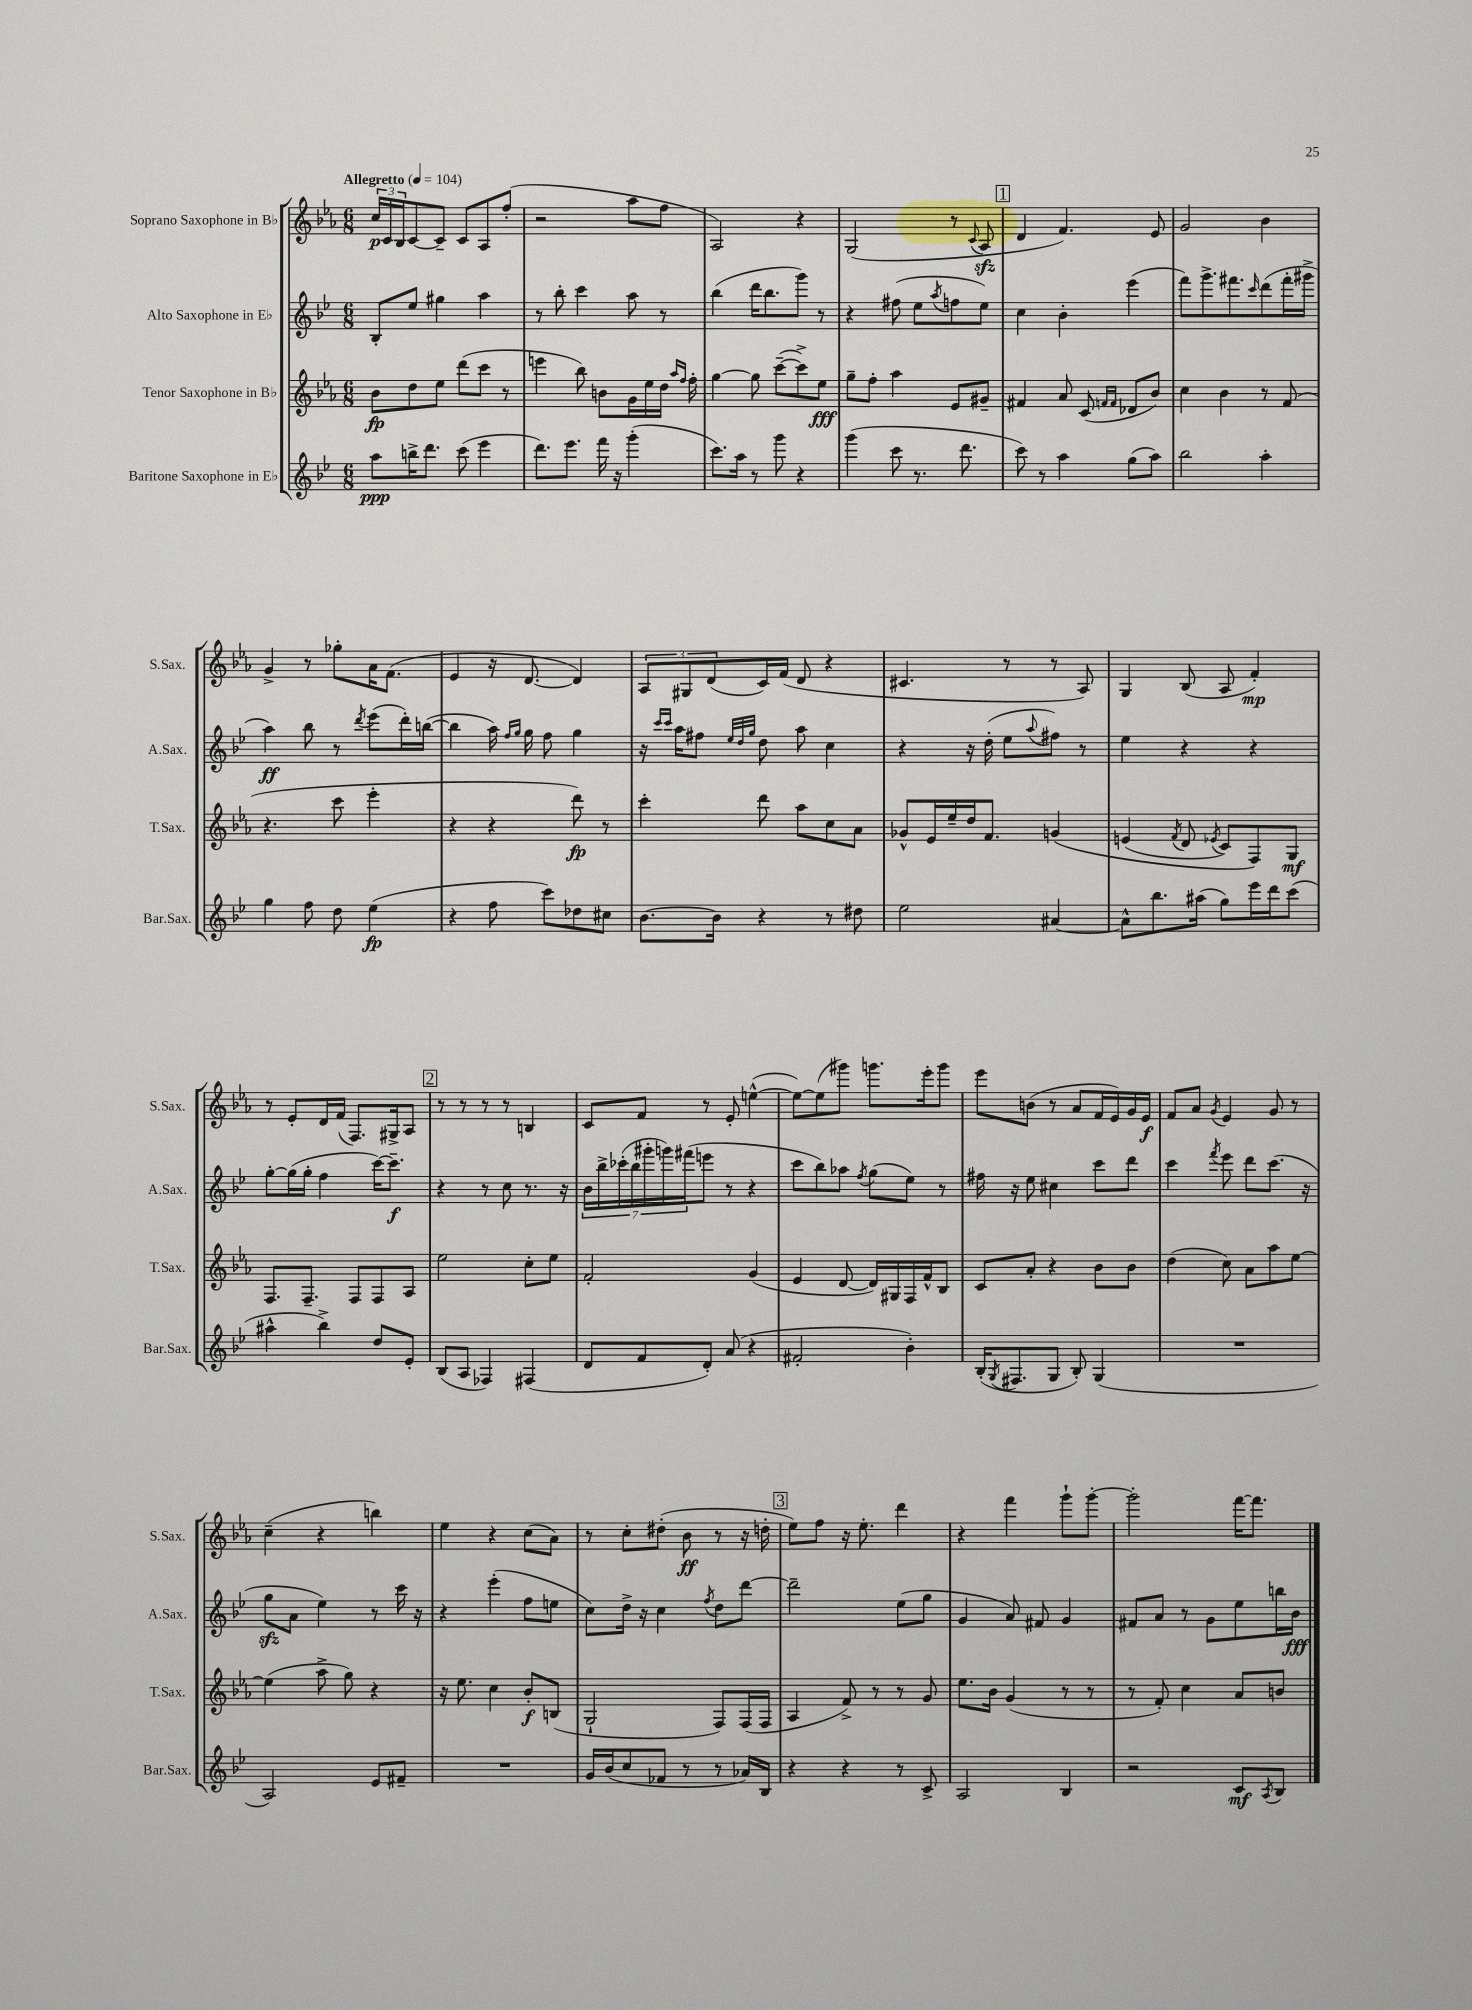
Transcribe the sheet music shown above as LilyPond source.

<<
\new StaffGroup <<
\new Staff = "s0" \with { instrumentName = "Soprano Saxophone in Bb" shortInstrumentName = "S.Sax." } {
    \clef treble \key ees \major \numericTimeSignature \time 6/8 \tempo "Allegretto" 4 = 104
    \tuplet 3/2 { c''16\p c'16 bes16 } c'8~ c'8-- c'8 aes8 f''8-.( |
    r2 aes''8 f''8 |
    aes2) r4 |
    g2( r8 \appoggiatura { c'8 } aes8\sfz |
    \mark \markup { \box "1" } d'4 f'4.) ees'8 |
    g'2 bes'4 |
    g'4-> r8 ges''8-. aes'16 f'8.( |
    ees'4 r16 d'8.~ d'4) |
    \tuplet 3/2 { aes8 gis8 d'8( } c'16) f'16( d'8 r4 |
    cis'4. r8 r8 aes8) |
    g4 bes8( aes8 f'4-.\mp) |
    r8 ees'8-. d'16 f'16( f8.) gis16-> aes8 |
    \mark \markup { \box "2" } r8 r8 r8 r8 b4 |
    c'8 f'8 r8 ees'8-. e''4~-^( |
    e''8~) e''8( gis'''8) g'''8. ees'''16-. g'''8 |
    ees'''8 b'8( r8 aes'8 f'16 ees'16) g'16 ees'16\f |
    f'8 aes'8 \acciaccatura { g'8 } ees'4 g'8 r8 |
    c''4--( r4 b''4) |
    ees''4 r4 c''8( aes'8) |
    r8 c''8-. dis''8-.( bes'8\ff r8 r16 d''16-. |
    \mark \markup { \box "3" } ees''8) f''8 r16 ees''8.-. d'''4 |
    r4 f'''4 g'''8-! g'''8~-. |
    g'''2-. f'''16~ f'''8. \bar "|." |
}
\new Staff = "s1" \with { instrumentName = "Alto Saxophone in Eb" shortInstrumentName = "A.Sax." } {
    \clef treble \key bes \major \numericTimeSignature \time 6/8
    bes8-. ees''8 gis''4 a''4 |
    r8 bes''8-. c'''4 a''8 r8 |
    bes''4( d'''16 bes''8. g'''8) r8 |
    r4 fis''8( ees''8 \acciaccatura { a''8 } f''8 ees''8) |
    \mark \markup { \box "1" } c''4 bes'4-. ees'''4( |
    f'''8) g'''8.-> fis'''8. \grace { c'''16 } d'''8( fis'''16-. gis'''16-> |
    a''4\ff) bes''8 r8 \acciaccatura { d'''8 } ees'''8( d'''16-.) b''16~( |
    b''4 a''16) \grace { f''16 g''16 } g''16 f''8 g''4 |
    r16 \grace { c'''16 c'''16 } a''16 fis''8 \grace { ees''32 d''32 g''32 } d''8 a''8 c''4 |
    r4 r16 d''16-.( ees''8 \appoggiatura { a''8 } fis''8) r8 |
    ees''4 r4 r4 |
    g''8~-. g''16( g''16-. f''4 c'''16~) c'''8.--\f |
    \mark \markup { \box "2" } r4 r8 c''8 r8. r16 |
    \tuplet 7/4 { bes'16 bes''16-> ces'''16-.( bes''16 gis'''16-. g'''16) fis'''16( } e'''8 r8 r4 |
    c'''8 bes''8) aes''8 \acciaccatura { f''8 } g''8( ees''8) r8 |
    fis''16 r16 ees''8 cis''4 c'''8 d'''8 |
    c'''4 \acciaccatura { f'''8 } ees'''8 d'''8 c'''8.( r16 |
    g''8\sfz a'8 ees''4) r8 c'''16 r16 |
    r4 ees'''4-.( f''8 e''8 |
    c''8) d''16-> r16 c''4 \acciaccatura { f''8 } d''8 d'''8~ |
    \mark \markup { \box "3" } d'''2-- ees''8( g''8 |
    g'4 a'8) fis'8 g'4 |
    fis'8 a'8 r8 g'8 ees''8 b''16 bes'16\fff \bar "|." |
}
\new Staff = "s2" \with { instrumentName = "Tenor Saxophone in Bb" shortInstrumentName = "T.Sax." } {
    \clef treble \key ees \major \numericTimeSignature \time 6/8
    bes'8\fp d''8 ees''8 d'''8( c'''8 r8 |
    e'''4 bes''8) b'8 g'16 ees''16 d''16 \grace { aes''16 f''16 } f''16-. |
    g''4~ g''8 c'''8~--( c'''8->) ees''8\fff |
    g''8-- f''8-. aes''4 ees'8 gis'8-- |
    \mark \markup { \box "1" } fis'4 aes'8 c'8( \grace { f'16 f'16 } des'8 bes'8) |
    c''4 bes'4 r8 f'8( |
    r4. c'''8 ees'''4-. |
    r4 r4 d'''8\fp) r8 |
    c'''4-. d'''8 aes''8 c''8 aes'8 |
    ges'8-^ ees'16 ees''16-- d''16 f'8. g'4\( |
    e'4( \acciaccatura { f'8 } d'8 \acciaccatura { ees'8 } c'8) f8\) g8\mf |
    f8. f8.-- f8 f8 aes8 |
    \mark \markup { \box "2" } ees''2 c''8-. ees''8 |
    f'2-. g'4( |
    ees'4 d'8~ d'16) gis16 f16 f'16-^ bes8 |
    c'8 aes'8-. r4 bes'8 bes'8 |
    d''4( c''8) aes'8 aes''8 ees''8~ |
    ees''4( aes''8-> g''8) r4 |
    r16 ees''8. c''4 bes'8-.\f b8( |
    g2-! f8) f16( f16 |
    \mark \markup { \box "3" } aes4 f'8->) r8 r8 g'8 |
    ees''8. bes'16 g'4( r8 r8 |
    r8 f'8-.) c''4 aes'8 b'8 \bar "|." |
}
\new Staff = "s3" \with { instrumentName = "Baritone Saxophone in Eb" shortInstrumentName = "Bar.Sax." } {
    \clef treble \key bes \major \numericTimeSignature \time 6/8
    a''8\ppp b''16-> d'''8. c'''8( ees'''4 |
    d'''8.) ees'''8. f'''16 r16 g'''4-.( |
    c'''8.) a''16 r8 g'''8 r4 |
    g'''4( c'''8 r8. d'''8. |
    \mark \markup { \box "1" } c'''8) r8 a''4 g''8( a''8) |
    bes''2 a''4-. |
    g''4 f''8 d''8 ees''4\fp( |
    r4 f''8 c'''8) des''8 cis''8 |
    bes'8.~ bes'16 r4 r8 dis''8 |
    ees''2 ais'4~ |
    ais'8-^ bes''8. ais''16( g''8) ees'''16 d'''16 c'''8( |
    ais''4-^ bes''4->) d''8 ees'8-. |
    \mark \markup { \box "2" } bes8( a8 fes4) fis4( |
    d'8 f'8 d'8-.) a'8( r4 |
    fis'2-. bes'4-.) |
    bes16-.( \acciaccatura { g8 } fis8. g8 bes8-.) g4( |
    R2. |
    a2) ees'8 fis'8-- |
    R2. |
    g'16 bes'16( c''8 fes'8 r8 r8 aes'16) bes16 |
    \mark \markup { \box "3" } r4 r4 r8 c'8-> |
    a2 bes4 |
    r2 c'8\mf \acciaccatura { a8 } bes8 \bar "|." |
}
>>
>>
\layout { \context { \Score \remove "Bar_number_engraver" } }
